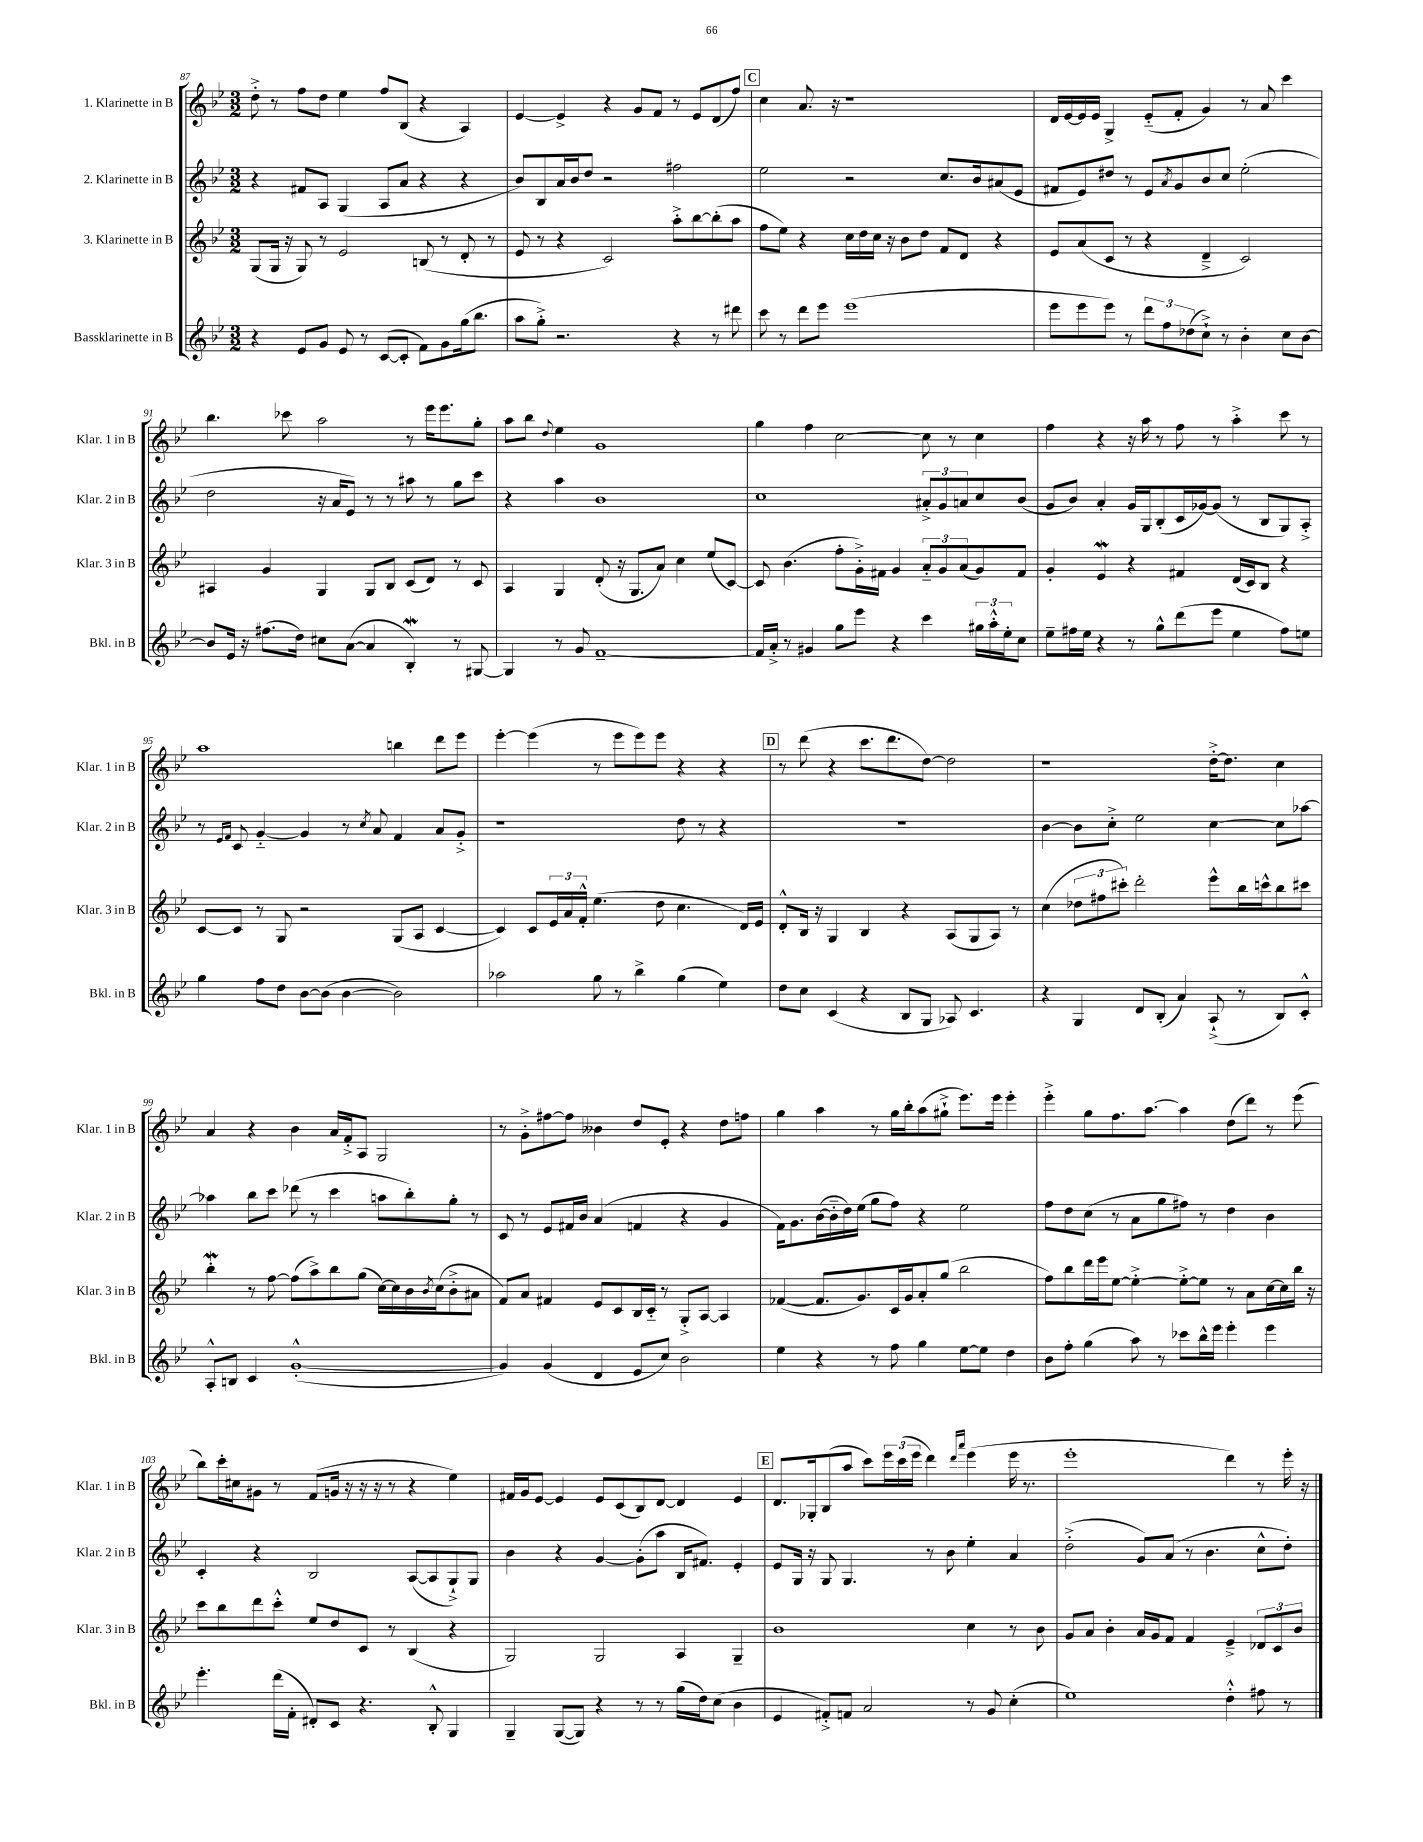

**kern	**kern	**kern	**kern
*part4	*part3	*part2	*part1
*staff4	*staff3	*staff2	*staff1
*I"Bassklarinette in B	*I"3. Klarinette in B	*I"2. Klarinette in B	*I"1. Klarinette in B
*I'Bkl. in B	*I'Klar. 3 in B	*I'Klar. 2 in B	*I'Klar. 1 in B
*clefG2	*clefG2	*clefG2	*clefG2
*k[b-e-]	*k[b-e-]	*k[b-e-]	*k[b-e-]
*M3/2	*M3/2	*M3/2	*M3/2
=87	=87	=87	=87
4r	(8G/L	4r	8dd'^\
.	16G/Jk	.	8r
.	16r	.	.
8e-/L	8G/)	8f#X/L	8ff\L
8g/J	8r	8A/J	8dd\J
8e-/	2e-/	(4G/	4ee-\
8r	.	.	.
([8c/L	.	8A/L	8ff/L
8c'/J]	.	8a/J	(8B-/J
8f\L)	(8Bn/	4r	4r
8g\	8r	.	.
(16gg\k	8d'/	4r	4A/)
8.bb-\J	.	.	.
.	8r	.	.
=88	=88	=88	=88
8aa\L	8e-/	8b-/L)	[4e-/
8gg'^\J)	8r	8B-/	.
2.r	4r	16a/L	4e-^/]
.	.	16b-/J	.
.	.	8dd/J	.
.	2c/)	2r	4r
.	.	.	8g/L
.	.	.	8f/J
4r	8aa'^\L	2ff#X\	8r
.	[8bb-\	.	8e-/L
8r	(8bb-'\]	.	(8d/
8ddd#X\	8aa\J	.	8ff/J)
!!LO:REH:place=s1:t=C
=89	=89	=89	=89
8ccc\	8ff\L	2ee-\	4cc\
8r	8ee-\J)	.	.
8ddd\L	4r	.	8.a/
8eee-\J	.	.	.
.	.	.	16r
(1eee-	16cc\LL	2r	1r
.	16dd\	.	.
.	16cc\JJ	.	.
.	16r	.	.
.	8b-\L	.	.
.	8dd\J	.	.
.	8f/L	8.cc/L	.
.	8d/J	.	.
.	.	16b-/k	.
.	4r	(8a#X/	.
.	.	8e-/J	.
=90	=90	=90	=90
8eee-\L	8e-/L	8f#X/L	16d/LL
.	.	.	[16e-/
8eee-\	(8a/	8e-/)	16e-/]
.	.	.	16e-/JJ
8eee-\J)	8c/J	8dd#X/J	4G^/
8r	8r	8r	.
12ddd\L	4r	8e-/L	(8e-/L
12ff\	.	.	.
.	.	8qa/	.
.	.	8g/	8f'/J
(12dd-X\	.	.	.
8cc`^\J)	4d~^/	8b-/	4g/)
8r	.	8cc/J	.
4b-'\	2c/)	(2ee-'\	8r
.	.	.	8a/
8cc\L	.	.	4ccc\
[8b-\J	.	.	.
!!LO:LB:g=z
=91	=91	=91	=91
8b-/L]	4A#X/	2dd\	4.bb-\
16e-/Jk	.	.	.
16r	.	.	.
(8.ff#X\L	4g/	.	.
.	.	.	8ccc-X\
16dd\Jk)	.	.	.
8cc#X\L	4G/	16r	2aa\
.	.	16a/KL	.
([8a\J	.	8e-/J)	.
4a/]	8G/L	8r	.
.	8B-/J	8r	.
4B-w'/)	(8c/L	8aa#X\	8r
.	8d/J)	8r	16eee-\KL
.	.	.	8.eee-\
8r	8r	8gg\L	.
[8G#X/	8c/	8ccc\J	8gg'\J
=92	=92	=92	=92
4G#/]	4A/	4r	8aa\L
.	.	.	8bb-\J
.	.	.	8qqdd/
8r	4G/	4aa\	4ee-\
8g/	.	.	.
[1f~	(8d'/	1b-	1g
.	16r	.	.
.	8.G/L	.	.
.	8a/J)	.	.
.	4cc\	.	.
.	(8ee-/L	.	.
.	[8c/J)	.	.
=93	=93	=93	=93
16f/LL]	8c/]	1cc	4gg\
16a'^/JJ	.	.	.
8r	(4.b-\	.	.
4g#X/	.	.	4ff\
8gg\L	8ff'\L	.	[2cc\
8eee-\J	16g'^\L)	.	.
.	16f#X\JJ	.	.
4r	4g/	.	.
4ccc\	12a/L	12a#X'^/L	8cc\]
.	12g/	12g/	.
.	.	.	8r
.	(12a/	12an/	.
24gg#X\LL	8g/)	8cc/	4cc\
24aa'^^\	.	.	.
24ee-'\J	.	.	.
8cc\J	8f#/J	(8b-/J	.
=94	=94	=94	=94
8ee-~\L	4g'/	8g/L	4ff\
16ff#X\L	.	8b-/J)	.
16ee-\JJ	.	.	.
4r	4e-w/	4a'/	4r
8r	4r	16g/LL	16r
.	.	16G/J	16aa\
8gg^^\L	.	(8B-'/	8r
(8ddd\	4f#X/	16c/L	8ff\
.	.	[16g-X/J)	.
8eee-\J	.	(8g-/J]	8r
4ee-\	(16d/LL	8r	4aa'^\
.	16c/J)	.	.
.	8B-/J	8B-/L	.
8ff#\L)	4r	8G/)	8ccc\
8een\J	.	8A'^/J	8r
!!LO:LB:g=z
=95	=95	=95	=95
4gg\	[8c/L	8r	1aa
.	.	16qqe-/LL	.
.	.	16qqf/JJ	.
.	8c/J]	8c/	.
8ff\L	8r	[4g/	.
8dd\J	8G/	.	.
[8b-\L	2r	4g/]	.
(8b-\J]	.	.	.
[4b-\	.	8r	.
.	.	8qcc/	.
.	.	8a/	.
2b-\])	(8G/L	4f/	4bbn\
.	8A/J	.	.
.	[4c/	8a/L	8ddd\L
.	.	8g'^/J	8eee-\J
=96	=96	=96	=96
2aa-X\	4c/])	1r	[4eee-'\
.	8c/L	.	(4eee-\]
.	24e-/L	.	.
.	24a/	.	.
.	24f'^^/JJ	.	.
8gg\	(4.ee-\	.	8r
8r	.	.	8eee-\L
4bb-^\	.	.	8eee-\)
.	8dd\	.	8eee-\J
(4gg\	4.cc\	8dd\	4r
.	.	8r	.
4ee-\)	.	4r	4r
.	16d/LL)	.	.
.	16e-/JJ	.	.
!!LO:REH:place=s1:t=D
=97	=97	=97	=97
8dd\L	8d'^^/L	1.r	8r
8cc\J	16B-/Jk	.	(8ddd\
.	16r	.	.
(4c/	4G/	.	4r
4r	4B-/	.	8.ccc\L
.	.	.	8.ddd\
8B-/L	4r	.	.
8G/J	.	.	[8dd\J)
8A-X/)	(8A/L	.	2dd\]
4.c/	8G/	.	.
.	8A/J)	.	.
.	8r	.	.
=98	=98	=98	=98
4r	(4cc\	[4b-\	1r
4G/	12dd-X\L	8b-\L]	.
.	12ff#X\	.	.
.	.	8cc'^\J	.
.	12ccc#X'\J)	.	.
8d/L	2ddd'\	2ee-\	.
(8B-'/J	.	.	.
4a/)	.	.	.
(8A`^/	8eee-^^\L	[4cc\	[16dd'^\KL
.	.	.	8.dd\J]
8r	16bb-\L	.	.
.	16cccn^^\J	.	.
8B-/L)	8bb-\	8cc\L]	4cc\
8c'^^/J	8ccc#X\J	[8aa-X\J	.
!!LO:LB:g=z
=99	=99	=99	=99
8A'^^/L	4bb-w'\	4aa-X\]	4a/
8Bn/J	.	.	.
4c/	8r	8bb-\L	4r
.	[8ff\	8ccc\J	.
([1g'^^	(8ff\L]	(8ddd-X\	4b-\
.	8aa^\)	8r	.
.	8bb-\	4ccc\	16a/LL
.	.	.	16f'^/J
.	(8gg\J	.	8A/J
.	[16cc\LL)	8aan\L	2G/
.	16cc\]	.	.
.	16b-\	8bb-'\)	.
.	8qb-/	.	.
.	(16cc\J	.	.
.	8b-'^\	8gg'\J	.
.	8a#X\J	8r	.
=100	=100	=100	=100
4g/])	8f/L)	8c/	8r
.	8a/J	8r	8g'^\L
(4g/	4f#X/	8e-/L	[8ff#X\
.	.	16f#X/L	8ff#\J]
.	.	16b-/JJ	.
4d/	8e-/L	(4a/	4b--X\
.	8c/	.	.
8e-/L	16B-/L	4fn/	8dd/L
.	16c/JJ	.	.
8cc/J)	8r	.	8e-'/J
2b-\	8G'^/L	4r	4r
.	[8A/J	.	.
.	4A/]	4g/	8dd\L
.	.	.	8ffn\J
=101	=101	=101	=101
4ee-\	([4f-X/	16f\KL)	4gg\
.	.	8.g\	.
4r	8.f-/L]	([16b-\L	4aa\
.	.	16b-\]	.
.	.	16dd\)	.
.	8.g/)	(16ee-\JJ	.
8r	.	8gg\L	8r
8ff\	16c/L	8ff\J)	16gg\LL
.	16g/J	.	16bb-'\J
4gg\	8a'/	4r	(8aa\
.	(8gg/J	.	8gg#X`^\J
[8ee-\L	2bb-\	2ee-\	8.eee-\L)
8ee-\J]	.	.	.
.	.	.	16eee-\Jk
4dd\	.	.	4eee-'\
=102	=102	=102	=102
8b-\L	8ff\L)	8ff\L	4eee-'^\
8ff'\J	8bb-\	8dd\	.
(4gg\	16ddd\L	(8cc\J	8gg\L
.	16eee-\J	.	.
.	[8ee-\J	8r	8.ff\
8aa\)	4ee-'^\_	8a\L	.
.	.	.	[8.aa\J
8r	.	8gg\	.
8ccc-X\L	8ee-'^\L_	8ff#X\J)	4aa\]
16bb-^^\L	8ee-\J]	8r	.
16eee-\JJ	.	.	.
4eee-'\	8r	4dd\	(8dd\L
.	8a\L	.	8ddd\J)
4eee-\	[16cc\L	4b-\	8r
.	16cc\]	.	.
.	16bb-\JJ	.	(8eee-\
.	16r	.	.
!!LO:LB:g=z
=103	=103	=103	=103
4.eee-'\	8ccc\L	4c'/	8bb-\L)
.	8bb-\	.	16ccc'\L
.	.	.	16cc#X\J
.	8ddd\	4r	8g#X\J
(16ddd\LL	8ccc'^^\J	.	8r
16f'\JJ	.	.	.
8d#X'/L)	8ee-/L	2B-/	(8f/L
8c/J	8dd/	.	16gn/Jk
.	.	.	16r
4.r	8c/J	.	16r
.	.	.	16r
.	8r	.	8r
.	(4B-/	([8A/L	4r
8B-'^^/	.	8A/]	.
4G/	4r	8G`^/)	4ee-\)
.	.	8G/J	.
=104	=104	=104	=104
4G~/	2G/)	4b-\	16f#X/LL
.	.	.	16g/J
.	.	.	[8e-/J
([8G/L	.	4r	4e-/]
8G/J])	.	.	.
4r	2G/	[4g/	8e-/L
.	.	.	(8c/
8r	.	(8g'\L]	8B-/)
8r	.	8aa\J	[8d/J
(16gg\LL	4A/	16B-/KL	4d/]
16dd\J)	.	8.f#X/J)	.
(8cc\J	.	.	.
4b-\	4G~/	4e-'/	4e-/
!!LO:REH:place=s1:t=E
=105	=105	=105	=105
4e-/	1b-	8e-/L	8.d/L
.	.	16G/Jk	.
.	.	16r	16G-X'/k
8f#X'^/L)	.	8G/	(8B-/
8fn/J	.	4.G/	8aa/J
2a/	.	.	8ccc\L)
.	.	.	24eee-\L
.	.	.	(24ccc\
.	.	.	24eee-\JJ
.	.	8r	4ddd\)
.	.	8b-\	.
.	.	.	16qqddd/LL
.	.	.	16qqaaa/JJ
8r	4cc\	4ee-'\	(4eee-\
8g/	.	.	.
(4cc'\	8r	4a/	16eee-\
.	.	.	8.r
.	8b-\	.	.
=106	=106	=106	=106
1ee-)	8g/L	(2dd'^\	1eee-'
.	8a/J	.	.
.	4b-'\	.	.
.	16a/LL	8g/L)	.
.	16g/J	.	.
.	8f/J	(8a/J	.
.	4f/	8r	.
.	.	4.b-\	.
4dd'^^\	4e-~^/	.	4ddd\)
8ff#X\	12d-X/L	8cc^^\L	8r
.	12c/	.	.
8r	.	8dd'\J)	16eee-'\
.	12b-/J	.	.
.	.	.	16r
==	==	==	==
*-	*-	*-	*-
